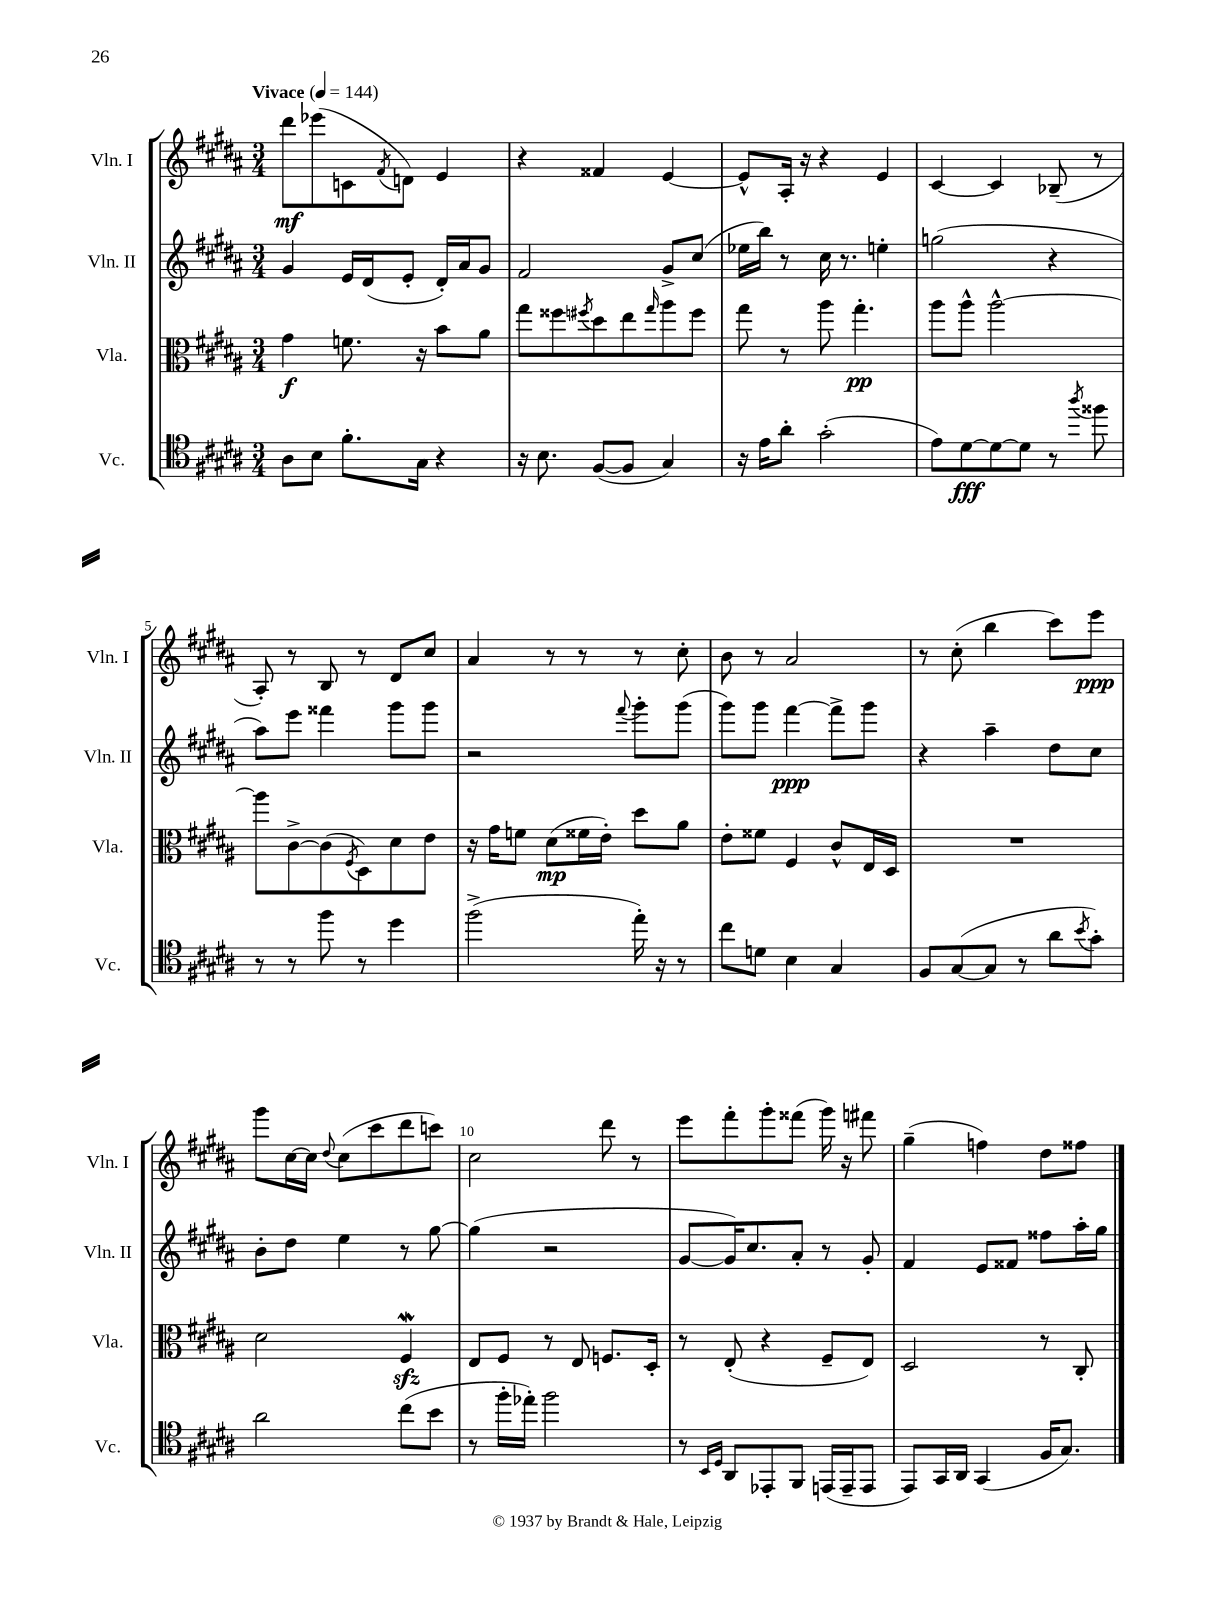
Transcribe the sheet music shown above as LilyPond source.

<<
\new StaffGroup <<
\new Staff = "s0" \with { instrumentName = "Vln. I" shortInstrumentName = "Vln. I" } {
    \clef treble \key b \major \numericTimeSignature \time 3/4 \tempo "Vivace" 4 = 144
    dis'''8\mf ees'''8( c'8 \acciaccatura { fis'8 } d'8) e'4 |
    r4 fisis'4 e'4~ |
    e'8-^ ais16-. r16 r4 e'4 |
    cis'4~ cis'4 bes8--( r8 |
    ais8-.) r8 b8 r8 dis'8 cis''8 |
    ais'4 r8 r8 r8 cis''8-. |
    b'8 r8 ais'2 |
    r8 cis''8-.( b''4 cis'''8) e'''8\ppp |
    gis'''8 cis''16~ cis''16 \appoggiatura { dis''8 } cis''8( cis'''8 dis'''8 c'''8) |
    cis''2 dis'''8 r8 |
    e'''8 fis'''8-. gis'''8-. fisis'''8( gis'''16) r16 fis'''8 |
    gis''4--( f''4) dis''8 fisis''8 \bar "|." |
}
\new Staff = "s1" \with { instrumentName = "Vln. II" shortInstrumentName = "Vln. II" } {
    \clef treble \key b \major \numericTimeSignature \time 3/4
    gis'4 e'16 dis'16( e'8-. dis'16-.) ais'16 gis'8 |
    fis'2 gis'8-> cis''8( |
    ees''16 b''16) r8 cis''16 r8. e''4-. |
    g''2( r4 |
    ais''8) e'''8 fisis'''4 gis'''8 gis'''8 |
    r2 \appoggiatura { fis'''8 } gis'''8-. gis'''8( |
    gis'''8) gis'''8 fis'''4~\ppp fis'''8-> gis'''8 |
    r4 ais''4-- dis''8 cis''8 |
    b'8-. dis''8 e''4 r8 gis''8~ |
    gis''4( r2 |
    gis'8~ gis'16) cis''8. ais'8-. r8 gis'8-. |
    fis'4 e'8 fisis'8 fisis''8 ais''16-. gis''16 \bar "|." |
}
\new Staff = "s2" \with { instrumentName = "Vla." shortInstrumentName = "Vla." } {
    \clef alto \key b \major \numericTimeSignature \time 3/4
    gis'4\f f'8. r16 b'8 ais'8 |
    gis''8 fisis''8 \acciaccatura { fis''8 } dis''8 e''8 \grace { gis''16 } ais''8 fis''8 |
    gis''8 r8 ais''8 gis''4.-.\pp |
    ais''8 ais''8-^ ais''2~-^ |
    ais''8 cis'8~-> cis'8( \acciaccatura { fis8 } dis8) dis'8 e'8 |
    r16 gis'16 f'8 dis'8\mp( fisis'16 e'16-.) dis''8 ais'8 |
    e'8-. fisis'8 fis4 cis'8-^ e16 dis16 |
    R2. |
    dis'2 fis4\mordent\sfz |
    e8 fis8 r8 e8 f8. dis16-. |
    r8 e8-.( r4 fis8-- e8) |
    dis2 r8 cis8-. \bar "|." |
}
\new Staff = "s3" \with { instrumentName = "Vc." shortInstrumentName = "Vc." } {
    \clef tenor \key b \major \numericTimeSignature \time 3/4
    ais8 b8 fis'8.-. gis16 r4 |
    r16 b8. fis8~( fis8 gis4) |
    r16 e'16 ais'8-. gis'2-.( |
    e'8) dis'8~\fff dis'8~ dis'8 r8 \acciaccatura { ais''8 } fisis''8 |
    r8 r8 fis''8 r8 dis''4 |
    fis''2->( e''16-.) r16 r8 |
    cis''8 d'8 b4 gis4 |
    fis8 gis8~( gis8 r8 ais'8 \acciaccatura { b'8 } gis'8-.) |
    ais'2 cis''8( b'8 |
    r8 fis''16-. ees''16-.) fis''2 |
    r8 \grace { b,16 dis16 } ais,8 ees,8-. fis,8 e,16( e,16-- e,8 |
    e,8) gis,16 ais,16 gis,4( fis16 gis8.) \bar "|." |
}
>>
>>
\layout { \context { \Score \override BarNumber.break-visibility = ##(#f #t #t) barNumberVisibility = #(every-nth-bar-number-visible 5) } }
